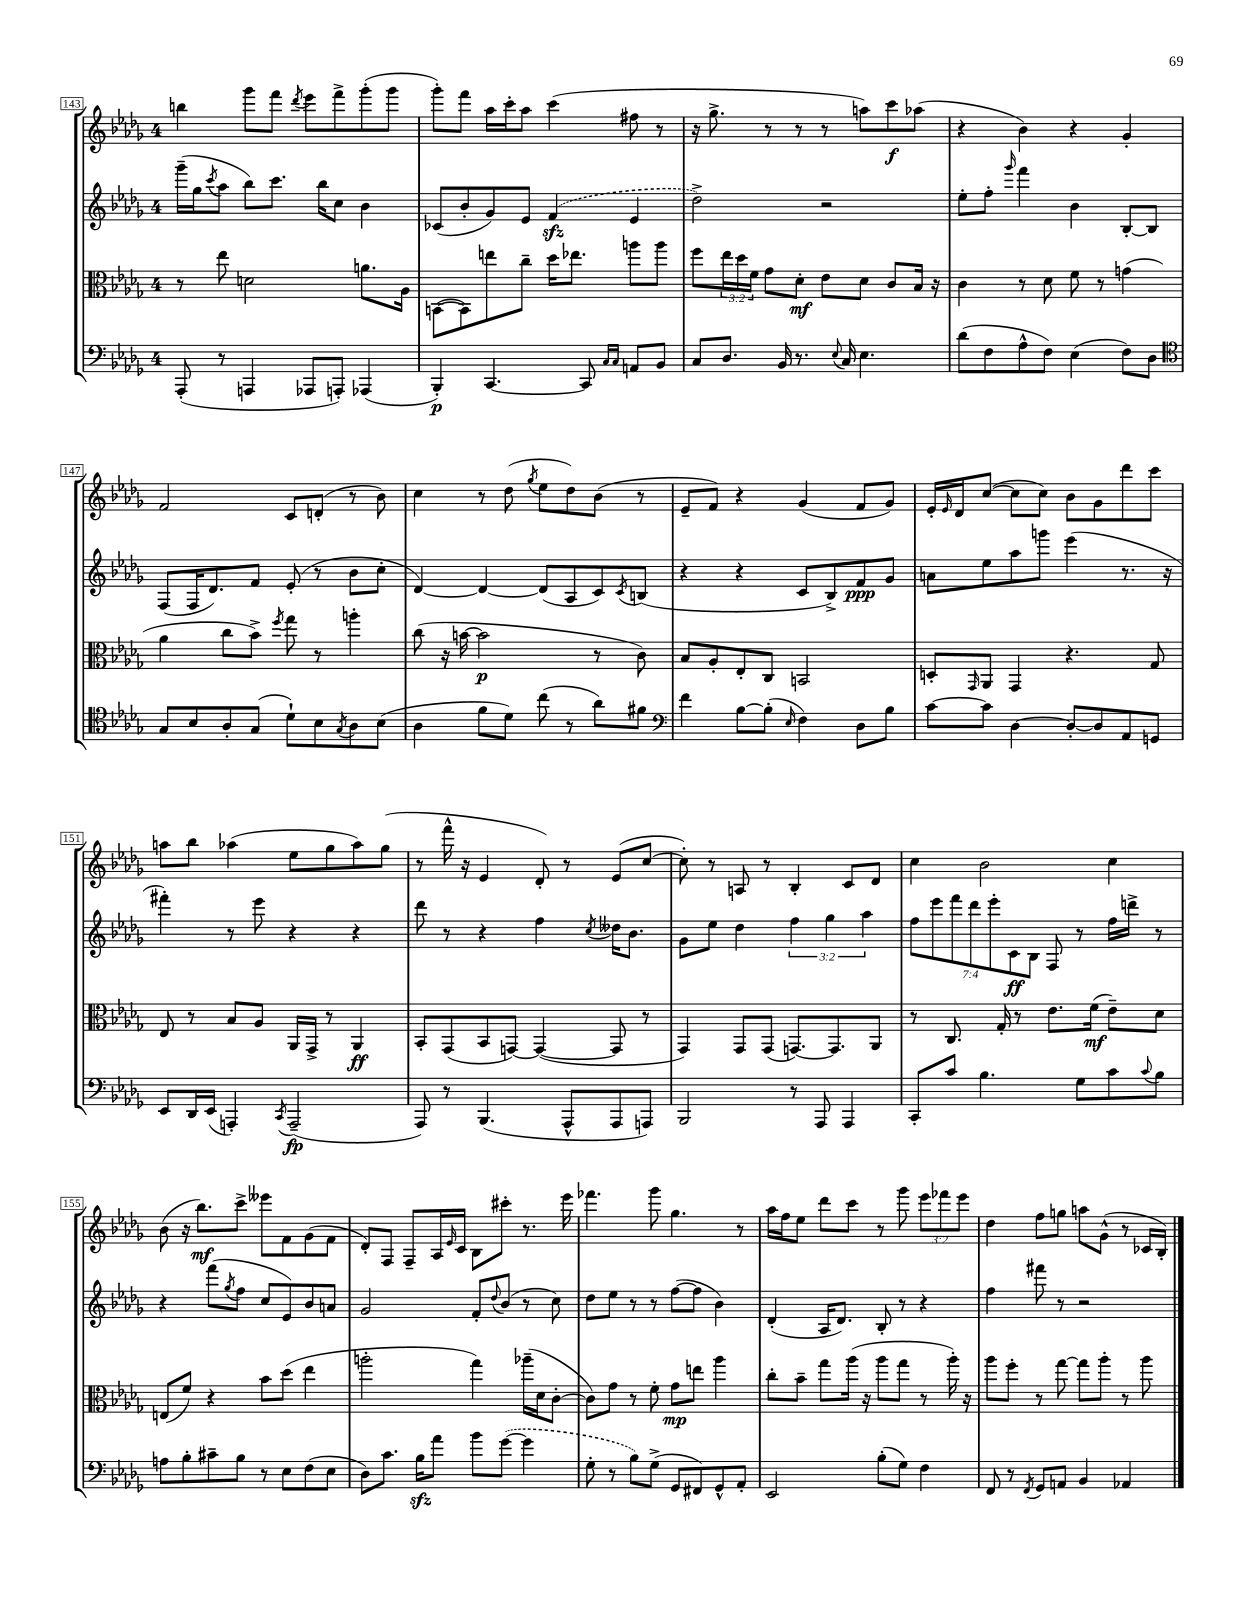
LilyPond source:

<<
\new StaffGroup <<
\new Staff = "s0" {
    \clef treble \key des \major \once \override Staff.TimeSignature.style = #'single-digit \time 4/4 \override Staff.TupletNumber.text = #tuplet-number::calc-fraction-text
    b''4 ges'''8 f'''8 \acciaccatura { des'''8 } ees'''8 f'''8-> ges'''8-.( ges'''8 |
    ges'''8-.) f'''8 aes''16 c'''16-. aes''8 c'''4( fis''8 r8 |
    r16 ges''8.-> r8 r8 r8 a''8) c'''8\f aes''8( |
    r4 bes'4) r4 ges'4-. |
    f'2 c'8 d'8-.( r8 bes'8) |
    c''4 r8 des''8( \acciaccatura { ges''8 } ees''8 des''8) bes'8( r8 |
    ees'8-- f'8) r4 ges'4( f'8 ges'8) |
    ees'16-. \grace { ees'16 } des'16 c''8~( c''8 c''8) bes'8 ges'8 des'''8 c'''8 |
    a''8 bes''8 aes''4( ees''8 ges''8 aes''8) ges''8( |
    r8 f'''16-^ r16 ees'4 des'8-.) r8 ees'8( c''8~ |
    c''8-.) r8 a8 r8 bes4-. c'8 des'8 |
    c''4 bes'2 c''4 |
    bes'8( r16 bes''8.\mf) c'''8-> eeses'''8 f'8 ges'8( f'8 |
    des'8-.) f8 f8-- aes16 \grace { ees'16 } c'16 bes8 cis'''8-. r8. ees'''16 |
    fes'''4. ges'''8 ges''4. r8 |
    aes''16 f''16 ees''8 des'''8 c'''8 r8 ges'''8 \tuplet 3/2 { ees'''8 fes'''8 ees'''8 } |
    des''4 f''8 g''8 a''8 ges'8-^( r8 ces'16 bes16-.) \bar "|." |
}
\new Staff = "s1" {
    \clef treble \key des \major \once \override Staff.TimeSignature.style = #'single-digit \time 4/4 \override Staff.TupletNumber.text = #tuplet-number::calc-fraction-text
    ges'''16--( ges''16 \acciaccatura { c'''8 } aes''8 bes''8) c'''8. bes''16 c''8 bes'4 |
    ces'8( bes'8-. ges'8) ees'8 \once \slurDashed f'4\sfz( ees'4 |
    des''2->) r2 |
    ees''8-. f''8-. \grace { ges'''16 } f'''4 bes'4 bes8~-. bes8 |
    f8( f16 des'8.) f'8 ees'8-.( r8 bes'8 c''8-. |
    des'4~) des'4~ des'8( aes8 c'8) \acciaccatura { c'8 } b8( |
    r4 r4 c'8 bes8->) f'8\ppp ges'8 |
    a'8 ees''8 aes''8 g'''8 ees'''4( r8. r16 |
    fis'''4-.) r8 ees'''8 r4 r4 |
    des'''8 r8 r4 f''4 \acciaccatura { c''8 } deses''16 bes'8. |
    ges'8 ees''8 des''4 \tuplet 3/2 { f''4 ges''4 aes''4 } |
    \tuplet 7/4 { f''8 ees'''8 f'''8 des'''8 ees'''8-. c'8\ff bes8 } f8 r8 f''16 d'''16-> r8 |
    r4 f'''8( \acciaccatura { ges''8 } f''8 c''8 ees'8) bes'8 a'8 |
    ges'2 f'8-. \appoggiatura { des''8 } bes'8( r8 c''8) |
    des''8 ees''8 r8 r8 f''8~( f''8 bes'4) |
    des'4-.( aes16 des'8.) bes8-. r8 r4 |
    f''4 fis'''8 r8 r2 \bar "|." |
}
\new Staff = "s2" {
    \clef alto \key des \major \once \override Staff.TimeSignature.style = #'single-digit \time 4/4 \override Staff.TupletNumber.text = #tuplet-number::calc-fraction-text
    r8 ees''8 d'2 a'8. aes16 |
    b,8~( b,8) e''8 c''8-- des''16 ees''8. a''8 a''8 |
    f''8 \tuplet 3/2 { ees''16 des''16 f'16 } ges'8 des'8-.\mf ees'8 des'8 c'8 bes16 r16 |
    c'4 r8 des'8 f'8 r8 g'4( |
    aes'4 c''8 bes'8->) \acciaccatura { f''8 } ges''8 r8 a''4-. |
    c''8( r16 b'16~ b'2\p r8 c'8) |
    bes8 aes8-. ees8-. c8 b,2 |
    d8-. \grace { ges,16 } aes,8 ges,4 r4. ges8 |
    ees8 r8 bes8 aes8 aes,16 ges,16-> r8 aes,4\ff |
    bes,8-. ges,8( bes,8 g,8~) g,4~( g,8 r8 |
    ges,4) ges,8 ges,8( g,8.~) g,8. aes,8 |
    r8 c8. ges16-. r8 ees'8. f'16\mf( ees'8--) des'8 |
    e8( f'8) r4 bes'8 des''8( ees''4 |
    a''2-. ges''4) aes''16--( des'16 c'8~-. |
    c'8) ges'8 r8 f'8-. ges'8\mp e''8 aes''4 |
    c''8-. bes'8-- ges''8 aes''16( r16 aes''8 ges''8 r8 aes''16-.) r16 |
    aes''8 f''8-. r8 ges''8~ ges''8 aes''8-. r8 aes''8 \bar "|." |
}
\new Staff = "s3" {
    \clef bass \key des \major \once \override Staff.TimeSignature.style = #'single-digit \time 4/4
    aes,,8-.( r8 a,,4 aes,,8 a,,8-.) aes,,4( |
    bes,,4-.\p) c,4.~ c,8 \grace { c16 c16 } a,8 bes,8 |
    c8 des8. bes,16 r8. \appoggiatura { ees8 } c16 ees4. |
    des'8( f8 aes8-^ f8) ees4( f8) des8 |
    \clef tenor ges8 bes8 aes8-. ges8( des'8-!) bes8 \acciaccatura { ges8 } aes8 bes8( |
    aes4 f'8 des'8) c''8( r8 aes'8) fis'8 |
    \clef bass f'4 bes8~ bes8-.( \grace { ees16 } f4) des8 bes8 |
    c'8~ c'8 des4~ des8~-. des8 aes,8 g,8 |
    ees,8 des,16 ees,16( a,,4-.) \acciaccatura { c,8 } a,,2--\fp( |
    aes,,8) r8 bes,,4.( aes,,8-^ aes,,8 a,,8) |
    bes,,2 r8 aes,,8 aes,,4 |
    c,8-. c'8 bes4. ges8 c'8 \appoggiatura { c'8 } bes8 |
    a8 bes8-. cis'8-- bes8 r8 ees8 f8( ees8 |
    des8) c'8. bes16\sfz aes'8 bes'8 \once \slurDashed ges'8~( ges'4 |
    ges8-. r8 bes8) ges8->( ges,8 fis,8) ges,8-^ aes,8-. |
    ees,2 bes8-.( ges8) f4 |
    f,8 r8 \acciaccatura { f,8 } ges,8 a,8 bes,4 aes,4 \bar "|." |
}
>>
>>
\layout { \context { \Score currentBarNumber = #143 \override BarNumber.stencil = #(make-stencil-boxer 0.1 0.3 ly:text-interface::print) } }
